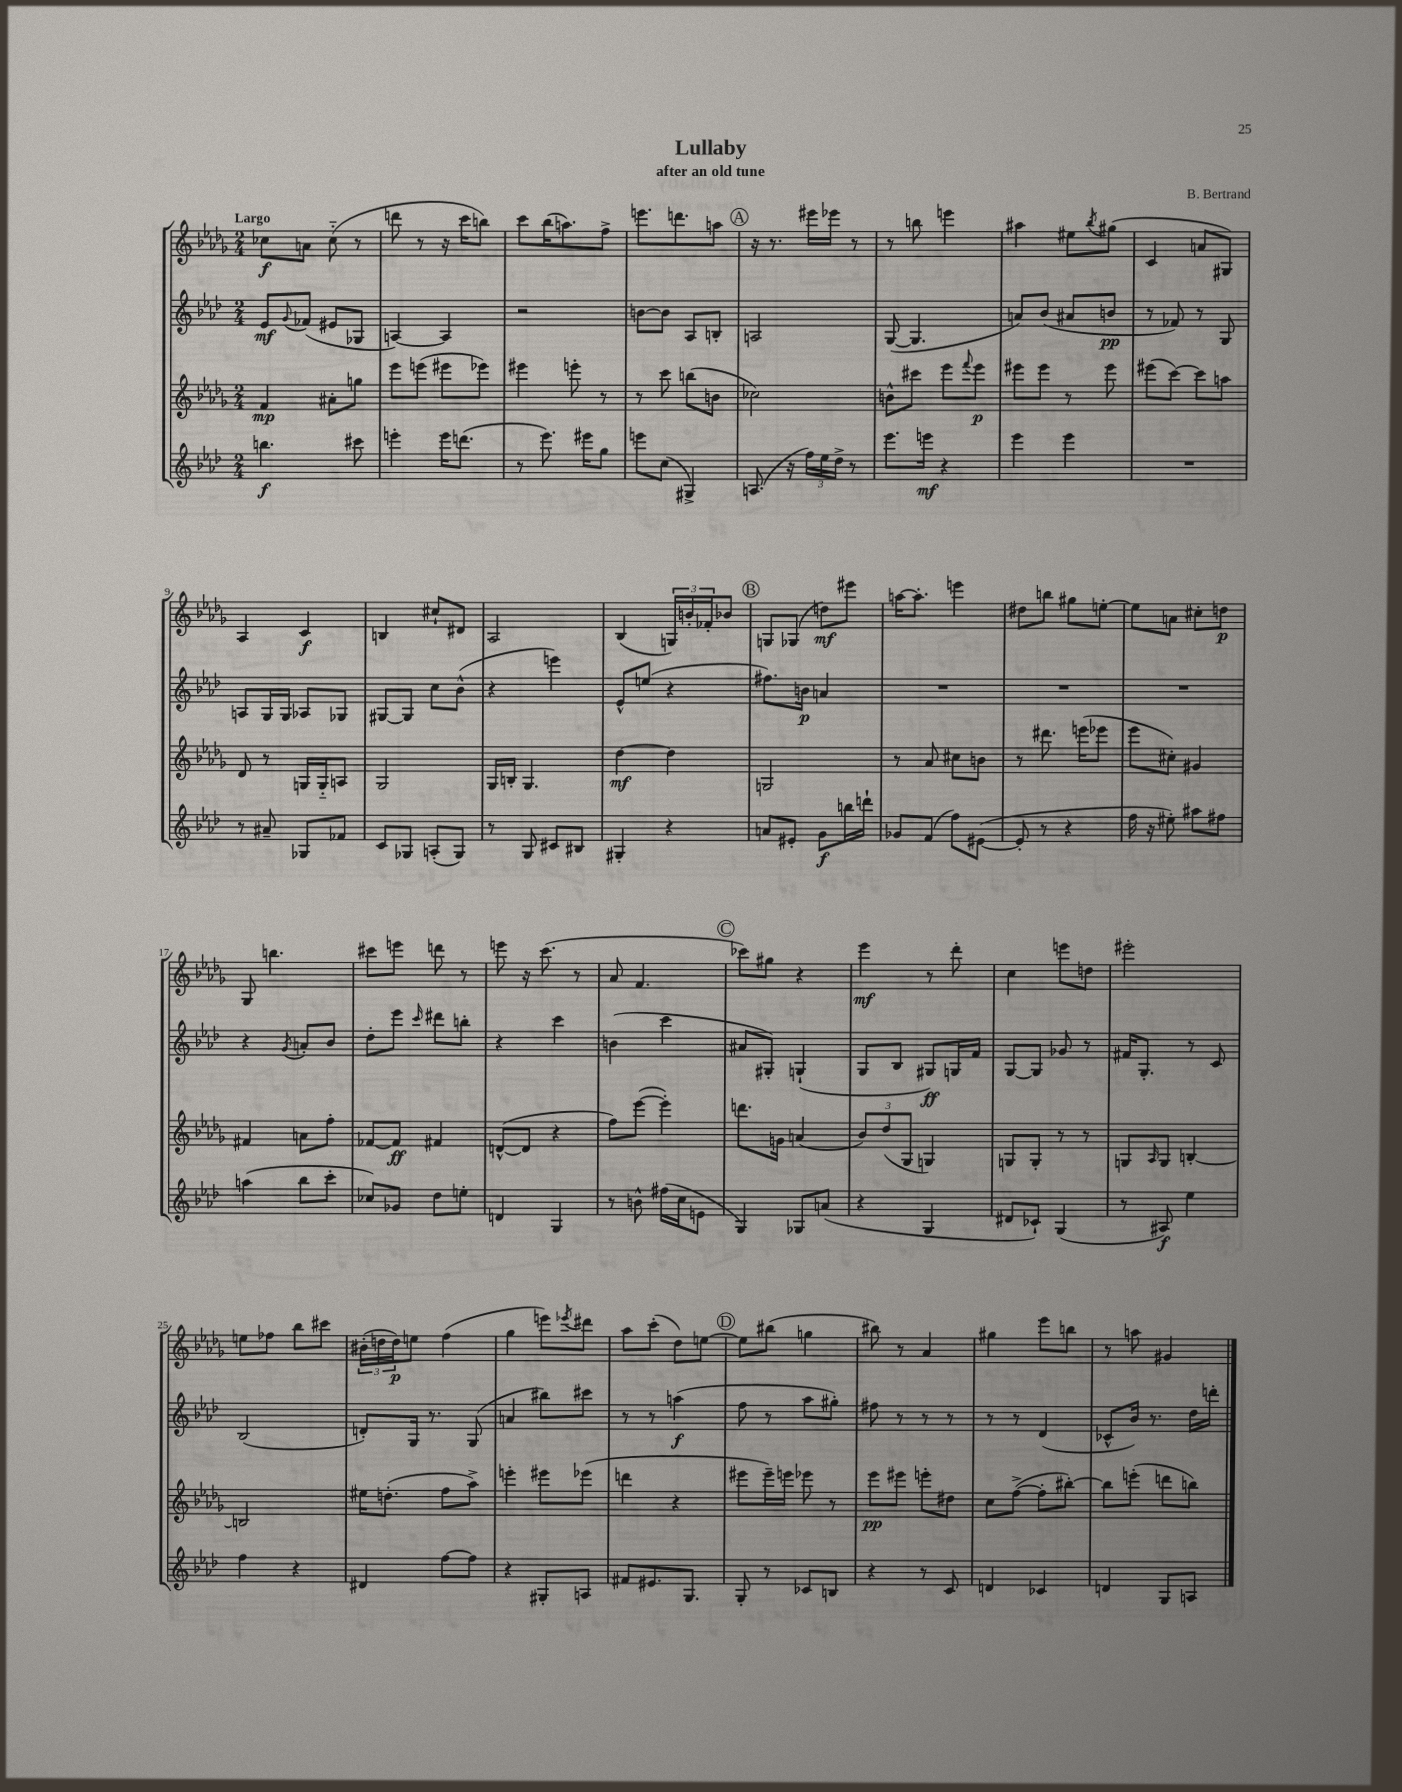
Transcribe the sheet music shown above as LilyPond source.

\header { title = "Lullaby" composer = "B. Bertrand" subtitle = "after an old tune" }
<<
\new StaffGroup <<
\new Staff = "s0" {
    \clef treble \key des \major \numericTimeSignature \time 2/4 \tempo "Largo"
    ces''8\f a'8 ces''8-_( r8 |
    d'''8 r8 r16 c'''16 b''8) |
    c'''8 bes''16( a''8.) f''8-> |
    e'''8. d'''8. a''8 |
    \mark \markup { \circle "A" } r16 r8. eis'''16 ees'''16 r8 |
    r8 b''8 e'''4 |
    ais''4 eis''8 \acciaccatura { bes''8 } gis''8( |
    c'4 a'8 gis8) |
    aes4 c'4\f |
    b4 cis''8-! dis'8 |
    aes2 |
    bes4( \tuplet 3/2 { g16) b'16-. fes'16-. } bes'8 |
    \mark \markup { \circle "B" } g8 ges8( d''8\mf) eis'''8 |
    a''16~ a''8.-. e'''4 |
    dis''8 b''8 gis''8 e''8~-. |
    e''8 a'8 cis''8-. d''8\p |
    ges8 b''4. |
    cis'''8 e'''8 d'''8 r8 |
    e'''8 r16 c'''8.( r8 |
    aes'8 f'4. |
    \mark \markup { \circle "C" } ces'''8) gis''8 r4 |
    ees'''4\mf r8 des'''8-. |
    c''4 e'''8 d''8 |
    eis'''2-. |
    e''8 fes''8 bes''8 cis'''8 |
    \tuplet 3/2 { bis'16-.( d''16 d''16\p) } e''8 f''4( |
    ges''4 e'''8) \acciaccatura { ees'''8 } dis'''8 |
    aes''8 c'''8-.( des''8) e''8~ |
    \mark \markup { \circle "D" } e''8 bis''8( g''4 |
    bis''8) r8 aes'4 |
    gis''4 ees'''8 b''8 |
    r8 a''8 gis'4 \bar "|." |
}
\new Staff = "s1" {
    \clef treble \key aes \major \numericTimeSignature \time 2/4
    ees'8\mf \appoggiatura { g'8 } fes'8( eis'8 ges8 |
    a4~) a4 |
    r2 |
    b'8~ b'8 aes8 b8-. |
    \mark \markup { \circle "A" } a2 |
    g8~( g4. |
    a'8) bes'8( ais'8 b'8\pp |
    r8 fes'8) r8 g8 |
    a8 g16 g16 aes8 ges8 |
    gis8~ gis8 c''8 bes'8-^( |
    r4 e'''4) |
    ees'8-^ e''8( r4 |
    \mark \markup { \circle "B" } fis''8.) b'16\p a'4 |
    R2 |
    R2 |
    R2 |
    r4 \acciaccatura { g'8 } a'8-. bes'8 |
    des''8-. ees'''8 \grace { c'''16 } dis'''8 b''8-. |
    r4 c'''4 |
    b'4( c'''4 |
    \mark \markup { \circle "C" } ais'8 gis8-.) g4-!( |
    g8 bes8 gis8\ff) g16 f'16 |
    g8~ g8 ges'8 r8 |
    fis'16 g8.-. r8 c'8 |
    bes2( |
    d'8-.) g16 r8. g8( |
    a'4 bis''8) cis'''8 |
    r8 r8 a''4\f( |
    \mark \markup { \circle "D" } f''8 r8 aes''8 gis''8-.) |
    fis''8 r8 r8 r8 |
    r8 r8 des'4( |
    ces'8-^ bes'16) r8. des''16 d'''16-. \bar "|." |
}
\new Staff = "s2" {
    \clef treble \key des \major \numericTimeSignature \time 2/4
    f'4\mp ais'8-. g''8 |
    ees'''8 e'''8( eis'''8 ees'''8) |
    eis'''4 e'''8-. r8 |
    r8 c'''8 b''8( b'8 |
    \mark \markup { \circle "A" } ces''2) |
    b'8-^ cis'''8 ees'''8 \appoggiatura { f'''8 } ees'''8\p |
    eis'''8 eis'''8 r8 eis'''8 |
    eis'''8( c'''8~) c'''8 a''8 |
    des'8 r8 g16 g16-_ a8 |
    ges2 |
    ges16 b16-. ges4. |
    des''4~\mf des''4 |
    \mark \markup { \circle "B" } g2 |
    r8 aes'8 cis''8 b'8 |
    r8 dis'''8. e'''16( ees'''8 |
    ees'''8 cis''8-.) gis'4 |
    fis'4 a'8 f''8-. |
    fes'8~ fes'8\ff fis'4 |
    d'8~-^( d'8 r4 |
    f''8) ees'''8~( ees'''4-.) |
    \mark \markup { \circle "C" } d'''8. g'16 a'4( |
    \tuplet 3/2 { bes'8) des''8( ges8 } g4) |
    g8 g8-. r8 r8 |
    g8 \grace { aes16 } g8 b4~-. |
    b2 |
    eis''16 d''8.-.( f''8 aes''8->) |
    e'''4-. eis'''8 ees'''8( |
    d'''4 r4 |
    \mark \markup { \circle "D" } eis'''8 eis'''16--) e'''16 ees'''8 r8 |
    ees'''8\pp eis'''8 e'''8-. dis''8 |
    c''8 f''8~->( f''8-. bis''8~-.) |
    bis''8 e'''8-.( d'''8 b''8) \bar "|." |
}
\new Staff = "s3" {
    \clef treble \key aes \major \numericTimeSignature \time 2/4
    b''4.\f cis'''8 |
    e'''4-. e'''16 d'''8.( |
    r8 ees'''8.) eis'''16 g''8 |
    e'''8 c''8( gis4->) |
    \mark \markup { \circle "A" } a8.( r16 \tuplet 3/2 { f''16) ees''16 des''16-> } r8 |
    ees'''8. e'''16\mf r4 |
    ees'''4 ees'''4 |
    R2 |
    r8 ais'8-- ges8 fes'8 |
    c'8 ges8 a8-.( ges8) |
    r8 g8 cis'8 bis8 |
    gis4-. r4 |
    \mark \markup { \circle "B" } a'8 eis'8-. g'8\f b''16 d'''16-! |
    ges'8 f'8( f''8) eis'8~( |
    eis'8-. r8 r4 |
    f''16 r16 eis''8-.) ais''8 fis''8 |
    a''4( bes''8 c'''8-. |
    ces''8) ges'8 des''8 e''8-. |
    d'4 g4 |
    r8 b'8-^ fis''16( c''16 e'8 |
    \mark \markup { \circle "C" } g4) ges8 a'8( |
    r4 g4 |
    dis'8 ces'8-!) g4( |
    r8 ais8\f) ees''4 |
    f''4 r4 |
    dis'4 f''8~ f''8 |
    r4 gis8-. a8 |
    fis'8 eis'8. g8. |
    \mark \markup { \circle "D" } g8-. r8 ces'8 b8 |
    r4 r8 c'8 |
    d'4 ces'4 |
    d'4 g8 a8 \bar "|." |
}
>>
>>
